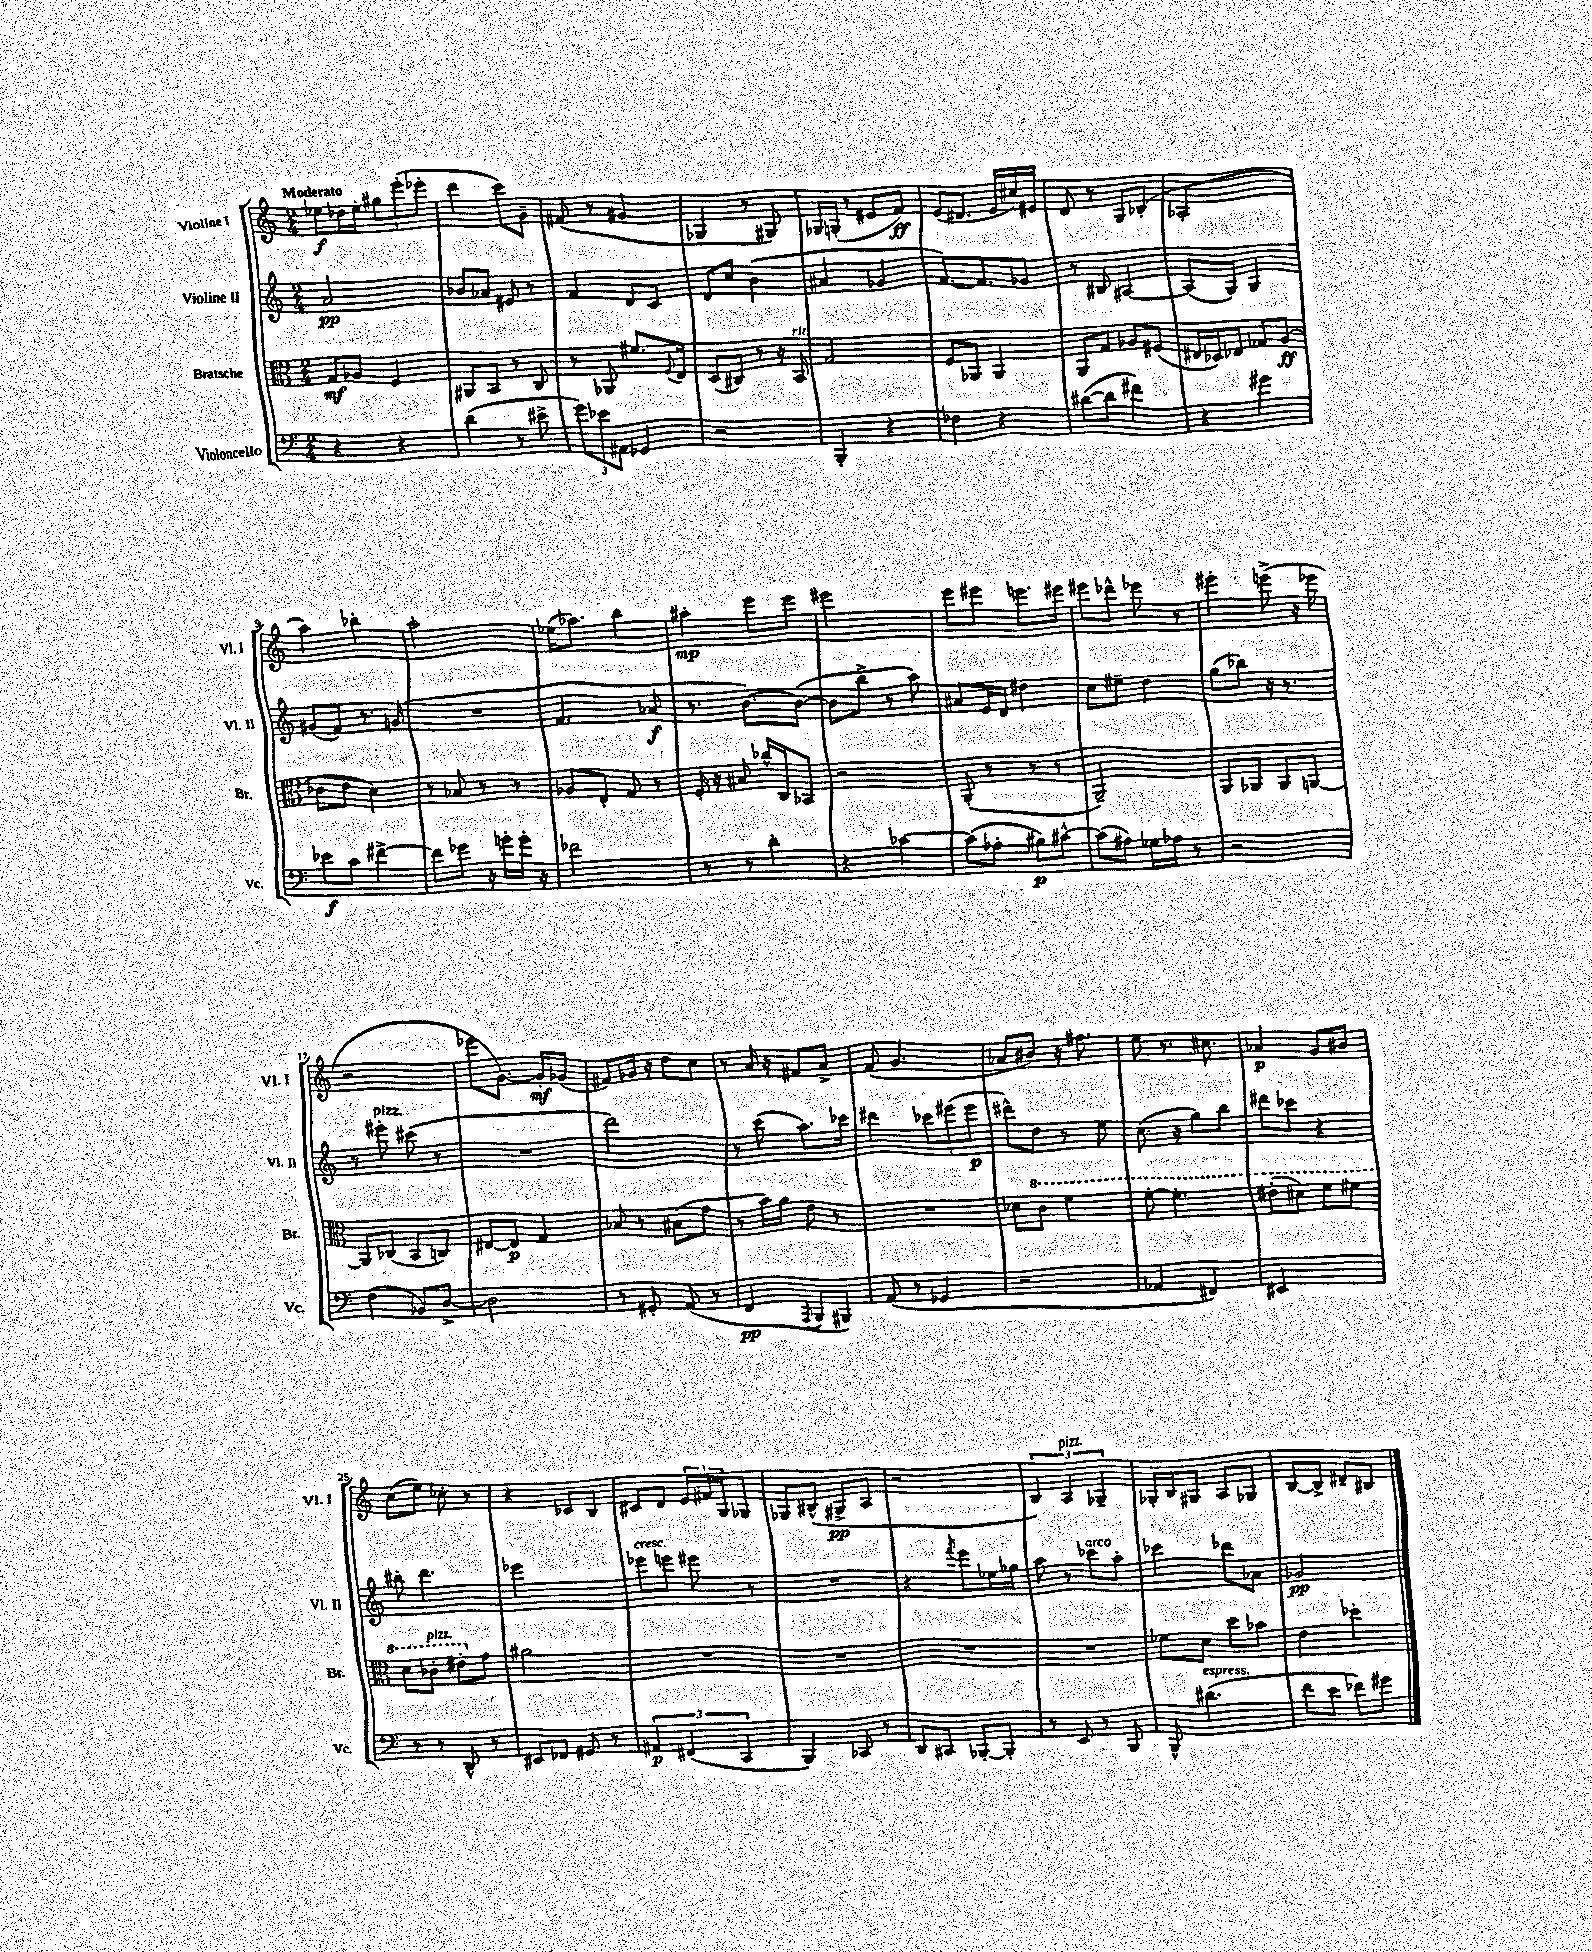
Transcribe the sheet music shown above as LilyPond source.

<<
\new StaffGroup <<
\new Staff = "s0" \with { instrumentName = "Violine I" shortInstrumentName = "Vl. I" } {
    \clef treble \key c \major \numericTimeSignature \time 2/4 \tempo "Moderato"
    ees''8\f des''16 ees''16-. \tuplet 3/2 { gis''8 e'''8-.( ees'''8-. } |
    d'''4 c'''8) g'8-- |
    fis'8( r8 gis'4 |
    ges4 r8 gis8) |
    ges16 g16-.( r8 eis'8 f'8\ff) |
    e'8( dis'8. e'16 cis''16) eis'16 |
    d'8 r8 g8 bes8-.( |
    aes2-. |
    a''4) bes''4-. |
    a''2-. |
    ees''16( aes''8.) b''4 |
    ais''4-.\mp e'''8 e'''8 |
    eis'''2 |
    e'''8 eis'''8 e'''8. eis'''16 |
    eis'''8 des'''8-^ ees'''8 r8 |
    eis'''4-. e'''8->( r16 ees'''16 |
    r2 |
    ees'''8 g'8.~) g'16-.\mf ges'8( |
    fis'8) ges'16 r16 d''8 c''8 |
    r8 a'16 r16 fis'8 a'8-> |
    f'8( g'4. |
    aes'8 bis'8) r16 fis''8. |
    e''8 r8. cis''8. |
    aes'4\p g'8 bis'8 |
    c''8( e''8) ces''8-. r8 |
    r4 ces'8 b8 |
    cis'8 d'8 \tuplet 3/2 { e'16 fis'16 g16 } ges8 |
    ges8 bis8-^( gis8->\pp a8 |
    r2 |
    \tuplet 3/2 { b4) a4^\markup { \italic "pizz." } ges4-- } |
    ges16-. b16 gis8 a8 ges8 |
    b8~ b8-> dis'8-- bis8 \bar "|." |
}
\new Staff = "s1" \with { instrumentName = "Violine II" shortInstrumentName = "Vl. II" } {
    \clef treble \key c \major \numericTimeSignature \time 2/4
    a'2\pp |
    bes'8 aes'8 eis'8 r8 |
    f'4 d'8 c'8 |
    d'8 c''8 b'4( |
    ais'4 ges'4 |
    f'8.~) f'8. ges'8 |
    r8 bis8 ais4~ |
    ais8( g8) g4 |
    gis'8( f'8) r8. g'16( |
    R2 |
    f'4. aes'8\f |
    r8. b'8.~) b'8~( |
    b'8 b''8-> r8 a''8) |
    ais'8 e'16 d'16 dis''4 |
    c''8 eis''8-- d''4 |
    g''8( bes''8) r16 r8. |
    r8 eis'''8-.^\markup { \italic "pizz." } cis'''8( r8 |
    R2 |
    d'''2) |
    r8 c'''8( a''8.) ces'''16 |
    dis'''4 \tuplet 3/2 { ces'''8 eis'''8( eis'''8\p } |
    dis'''8-^) d''8 r8 e''8 |
    c''8.( r16 g''8) b''8 |
    dis'''8 ces'''8 r4 |
    bis''8-. d'''4. |
    ees'''2 |
    ees'''8^\markup { \italic "cresc." } e'''8 eis'''8 r8 |
    R2 |
    r4 \acciaccatura { f'''8 } e'''8 ees''16 ges''16 |
    a''8 r8 ces'''8^\markup { \italic "arco" } a''8-. |
    ces'''4 des'''8 aes'8 |
    ges'2\pp \bar "|." |
}
\new Staff = "s2" \with { instrumentName = "Bratsche" shortInstrumentName = "Br." } {
    \clef alto \key c \major \numericTimeSignature \time 2/4
    g8\mf aes8 f4 |
    ais,8 b,8 r8 c8 |
    r8 aes,8 fis'8. \appoggiatura { f8 } e16 |
    d8( cis8) r8 r16 b,16^\markup { \italic "rit." } |
    g2 |
    f8 aes,8 aes,4 |
    a,8 g8 aes8 fis8( |
    eis16 des16) ees8 ges8 a8\ff( |
    ces'8 e'8 d'4) |
    r8 bes8 r8 r8 |
    aes8 e8-. g8 r8 |
    f16-. r16 bis8 ces''16-^ c16 bes,8 |
    r2 |
    a,8-.( r8 r8 r8 |
    a,2--) |
    a,8 aes,8 aes,8 a,8~ |
    a,8 ces8( b,8 c8) |
    eis8~ eis8\p g4 |
    bes8 r8 bis8( g'8 |
    r8 b'16) a'16 e'8 r8 |
    R2 |
    des'8 \ottava #1 c''8 f''4 |
    f''8~-. f''4.-. |
    eis''8-.( dis''8) f''8 fis''8 |
    d''8 ces''8-.^\markup { \italic "pizz." } eis''8-. \ottava #0 g'8 |
    ais'2 |
    R2 |
    R2 |
    R2 |
    R2 |
    fes'8 d'8 d''8 bes'8 |
    e'4 des''4-. \bar "|." |
}
\new Staff = "s3" \with { instrumentName = "Violoncello" shortInstrumentName = "Vc." } {
    \clef bass \key c \major \numericTimeSignature \time 2/4
    r4 r4 |
    d'4( r8 eis'8-> |
    \tuplet 3/2 { g'8) ees'8 ais,8 } ges,4 |
    r2 |
    b,,4-. r4 |
    fes4 r4 |
    dis'8~( dis'8 fis'4) |
    r4 gis'4 |
    ees'8\f c'8 fis'4~-> |
    fis'8 ges'8 r16 g'16-. g'16-. r16 |
    fes'2 |
    r8 r8 d'4-. |
    r4 ces'4~ |
    ces'8( aes8-. bis8\p) cis'8~-^ |
    cis'8( ais8) ges16 aes16 r8 |
    r2 |
    f4( bes,8) d8~-> |
    d2 |
    r8 gis,8-. a,8( r8 |
    f,4\pp \acciaccatura { a,,8 } b,,8 bis,,8) |
    a,8( r8 ges,4 |
    r2 |
    aes,4 fis,4) |
    eis,2 |
    r8 r8 d,8-^ r8 |
    eis,8 fes,8 gis,8 r8 |
    \tuplet 3/2 { ais,4\p fis,4( c,4 } |
    b,,4) ces,8 r8 |
    d,8 cis,8 bes,,8~-. bes,,8-. |
    r8 e,8 r8 b,,8 |
    b,,8-^ dis'4.^\markup { \italic "espress." }( |
    f'8 e'8 fes'8) gis'8 \bar "|." |
}
>>
>>
